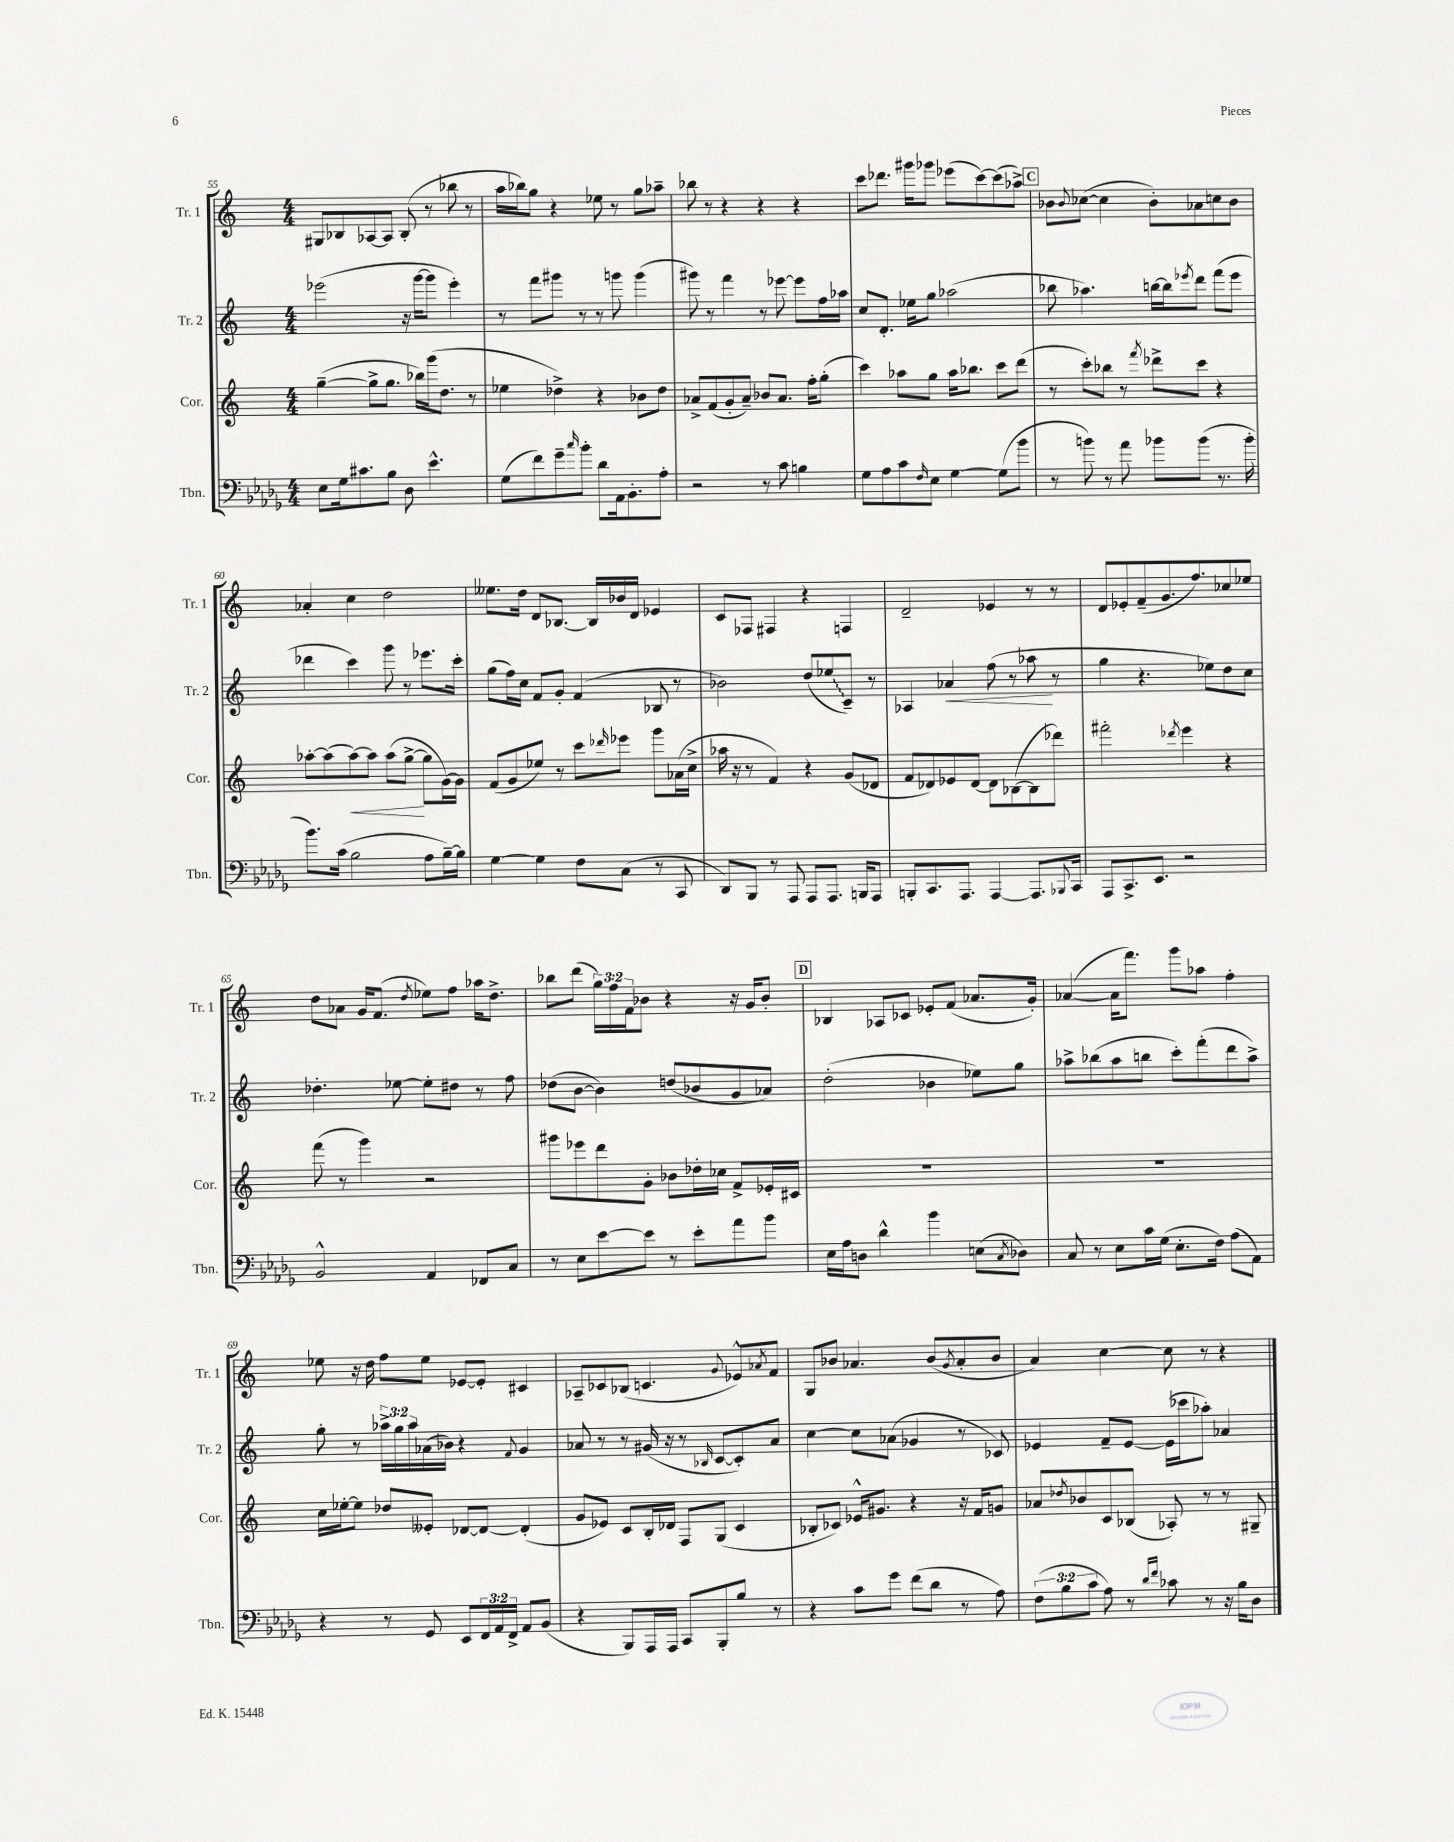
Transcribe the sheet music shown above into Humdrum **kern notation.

**kern	**kern	**kern	**kern
*staff4	*staff3	*staff2	*staff1
*clefF4	*clefG2	*clefG2	*clefG2
*k[b-e-a-d-g-]	*k[]	*k[]	*k[]
*M4/4	*M4/4	*M4/4	*M4/4
8E-\L	([4gg~\	(2eee-\	8G#/L
16G-\k	.	.	8B-/
8.c#\	.	.	.
.	8gg^\]L	.	[8A-/
8B-\J	8.gg\J	.	8A-/]J
8D-\	.	16r	(8B-'/
.	16bb-\LL)	[16ggg\LK	.
4.e-^^\	(16ggg\J	8ggg\]J	8r
.	8.dd\J	.	.
.	.	4eee-'\)	8bb-\
.	8r	.	8r
=	=	=	=
(8G-\L	4ee-\	8r	16aa\LL
.	.	.	16bb-\J)
8f\)	.	8fff\L	8gg\J
8g-~\	4dd-^\)	8ggg#\J	4r
16qqcc/	.	.	.
8b-'\J	.	8r	.
8d-\L	4r	8r	8ee-\
16AA-\k	.	8ggg\	8r
8.BB-'\	.	.	.
.	8b-\L	(4ggg\	8gg\L
8A-'\J	8dd-\J	.	8aa-~\J
=	=	=	=
2r	8a-^/L	8ggg#\)	8bb-\
.	(8f/	8r	8r
.	8g'/	4fff\	4r
.	8a-~/J)	.	.
8r	8b-/L	8r	4r
8c\	8.a-/J	[8eee-\	.
4B\	.	8eee-\]L	4r
.	16ff'\LK	.	.
.	(8gg'\J	16ff\L	.
.	.	16aa-\JJ	.
=	=	=	=
8G-\L	4ccc\)	8cc/L	8ccc\L
8A-\	.	8.d'/J	8.ddd-\J
8c\	8aa-\L	.	.
.	.	16ee-\LK	16ggg#\LK
16qqF/	.	.	.
8E-\J	8gg\J	8gg\J	8ggg-\J
[4G-\	16aa-\LK	(2aa-\	(8eee-\L
.	8.bb-\J	.	.
.	.	.	[8ccc\)
(8G-\]L	8ccc\L	.	(8ccc\]
8b-\J	(8ddd\J	.	8aa-^\J)
=	=	=	=
8r	8r	8bb-\	8b-\L
.	.	.	8qqb-/
8b\)	8ccc'\L)	4.aa-\)	([8cc-\J
8r	8bb-\J	.	4cc-\]
8a-\	8r	.	.
.	8qfff/	.	.
8b-\L	8ddd-^\L	[16bb\LL	8b-'\L)
.	.	16bb\]J	.
.	.	8qeee-/	.
(8b-\J	8ccc\J	8ddd\J	8a-\
8.r	4r	(8fff\L	8cc\
.	.	8eee-\J	8b-\J
16b-'\	.	.	.
=	=	=	=
8.b-\L)	[8aa-'\L	4ddd-\	4a-'/
.	(8aa-\]	.	.
(16c\Jk	.	.	.
2B-\	[8aa-\)	4ccc\)	4cc\
.	8aa-\]J	.	.
.	(8aa-\L	8ggg\	2dd\
.	[8gg^\J	8r	.
8A-\L	8gg\]L	8.eee-\L	.
[16B-~\L)	[16g\L)	.	.
16B-\]JJ	16g\]JJ	16ccc'\Jk	.
=	=	=	=
[4G-\	(8f/L	(8gg\L	8.ee--\L
.	8g/	16ff\L)	.
.	.	16cc\JJ	16dd\Jk
4G-\]	8ee-/J)	8f/L	8d/L
.	8r	8g'/J	[8.B-/J
8F\L	8ccc\L	(4f/	.
.	.	.	16B-/]LL
.	16qqddd-/	.	.
(8C\J	8eee-\J	.	16b-/
.	.	.	16d/JJ
8r	8ggg\L	8B-/	4e-/
8CC/	(16a-\L	8r	.
.	16cc^\JJ	.	.
=	=	=	=
8DD-/L)	16aa-\	2b-\)	8c/L
.	16r	.	.
8BBB-/J	8r	.	8F-/J
8r	4f/)	.	4F#/
8AAA-/	.	.	.
8AAA-/L	4r	(8dd/L	4r
8.AAA-/J	.	8ee-/	.
.	(8g/L	8c~/J)	4F/
16BBB/LK	.	.	.
8AAA-/J	8d-/J	8r	.
=	=	=	=
8BBB'/L	8f/L	4A-/	2d~/
8.CC/	8d-/)	.	.
.	8e-/	4a-/	.
8.AAA-/J	.	.	.
.	[8d-/J	.	.
[4AAA-/	8d-\]L	(8ff\	4e-/
.	([8B-\	8r	.
8.AAA-/]L	8B-\]	8aa-\	8r
.	8ddd-\J)	8r	8r
8qqBBB-/	.	.	.
16CC/Jk	.	.	.
=	=	=	=
8AAA-/L	2fff#'\	4gg\	8d/L
8.CC^/	.	.	8e-'/
.	.	4.r	(8f~/
8.EE-/J	.	.	.
.	.	.	8.g/
.	8qddd-/	.	.
2r	4eee\	.	.
.	.	.	8.ff/)
.	.	8ee-\L)	.
.	4r	8dd\	8cc-/
.	.	8cc\J	8ee-/J
=	=	=	=
2BB-^^/	(8fff\	4.dd-'\	8dd\L
.	8r	.	8a-\J
.	4ggg\)	.	16g/LK
.	.	.	(8.f/J
.	.	[8ee-\	.
.	.	.	8qdd/
4AA-/	2r	8ee-'\]L	8ee-\L)
.	.	8dd#\J	8ff\J
8FF-/L	.	8r	16aa-\LK
.	.	.	8.dd^\J
8C/J	.	8ff\	.
=	=	=	=
8r	8ggg#\L	(8dd-\L	8bb-\L
8E-\L	8eee-\	[8b\J	(8ddd\J
[8e-\	8ddd\	4b\])	24gg\LL)
.	.	.	24ff\
.	.	.	24f\J
8e-\]J	8g'\J	.	8b-\J
8r	8b-\L	(8dd/L	4r
8e-'\L	16dd-'\L	8b-/	.
.	16cc-\JJ	.	.
8a-\	8f^/L	8g/	16r
.	.	.	16g/LK
8b-\J	16e-'/L	8a-/J)	8b-'/J
.	16c#/JJ	.	.
=	=	=	=
16E-\LL	1r	(2dd'\	4B-/
16A-\J	.	.	.
8D\J	.	.	.
4d-^^\	.	.	8A-/L
.	.	.	8c-/J
4b-\	.	4b-\	8e-'/L
.	.	.	(8f/J
(8E\L	.	8ee-\L)	8.a-/L
8qC/	.	.	.
8D-\J)	.	8gg\J	.
.	.	.	16g'/Jk)
=	=	=	=
8C/	1r	8aa-^\L	([4a-/
8r	.	(8bb-\	.
8E-\L	.	8aa-\	16a-\]LK
.	.	.	8.fff\J)
16c\L	.	8bb\J	.
(16G-\JJ	.	.	.
8.E-'\L	.	8ccc'\L)	8ggg\L
.	.	(8fff'\	8aa-\J
16F\Jk)	.	.	.
(8A-\L	.	8ddd\	4ff'\
8AA-\J)	.	8aa-^\J)	.
=	=	=	=
4r	16cc\LL	8gg'\	8ee-\
.	[16ee-'\J	.	.
.	8ee-\]J	8r	16r
.	.	.	16dd\
8r	8dd-/L	24aa-^\LL	8ff\L
.	.	24gg\	.
.	.	24aa-\	.
8GG-/	8e--'/J	(16a-\	8ee-\J
.	.	16b-\JJ)	.
8EE-/L	[8d-/L	4r	[8e-/L
24FF/L	8d-/_J	.	8e-'/]J
24AA-/	.	.	.
24FF^/JJ	.	.	.
.	.	8qqf/	.
8AA-/L	(4d-'/]	4g/	4c#/
(8BB-/J	.	.	.
=	=	=	=
4r	8g/L	8a-/	8A-~/L
.	8e-/J)	8r	8c-/
8BBB-/L)	8c/L	8r	(8B-/J
16AAA-/L	16B'/L	(16g#/	4.c/
16AAA-/JJ	16d-/JJ	16r	.
8CC/L	8F/L	8r	.
.	.	16qqB-/	.
8BBB-'/	(8G/J	[8c/L	.
.	.	.	8qqg/
8B-/J	4c/	8c'/])	8e-^^/L)
.	.	.	8qa-/
8r	.	8a-/J	8f/J
=	=	=	=
4r	8B-'/L	[4cc\	8G/L
.	8c-/J)	.	8b-/J
8c\L	16e-^^/LK	8cc\]L	4.a-/
.	8.g#/J	.	.
8g-\J	.	(8a-\J	.
(8f\L	4r	4g-/	.
8d-\J	.	.	(8b-/L
.	.	.	8qg/
8r	16r	8r	8a-'/
.	16f/LK	.	.
8A-\)	8g/J	8c-/)	8b-/J
=	=	=	=
(12F\L	8a-/L	4e-/	4a/)
12B-\	.	.	.
.	8qdd-/	.	.
.	8b-/	.	.
12c\J	.	.	.
8A-\)	8c/	8f~/L	[4cc\
8r	(8B-/J	[8e-/J	.
16qqd-/LL	.	.	.
16qqf/JJ	.	.	.
8c-\	8A-'/)	(16e-\]LL	8cc\]
.	.	16ccc-\J	.
8r	8r	8aa-'\J)	8r
16r	8r	4a-/	4r
16B-\LK	.	.	.
8D-\J	8G#~/	.	.
==	==	==	==
*-	*-	*-	*-
